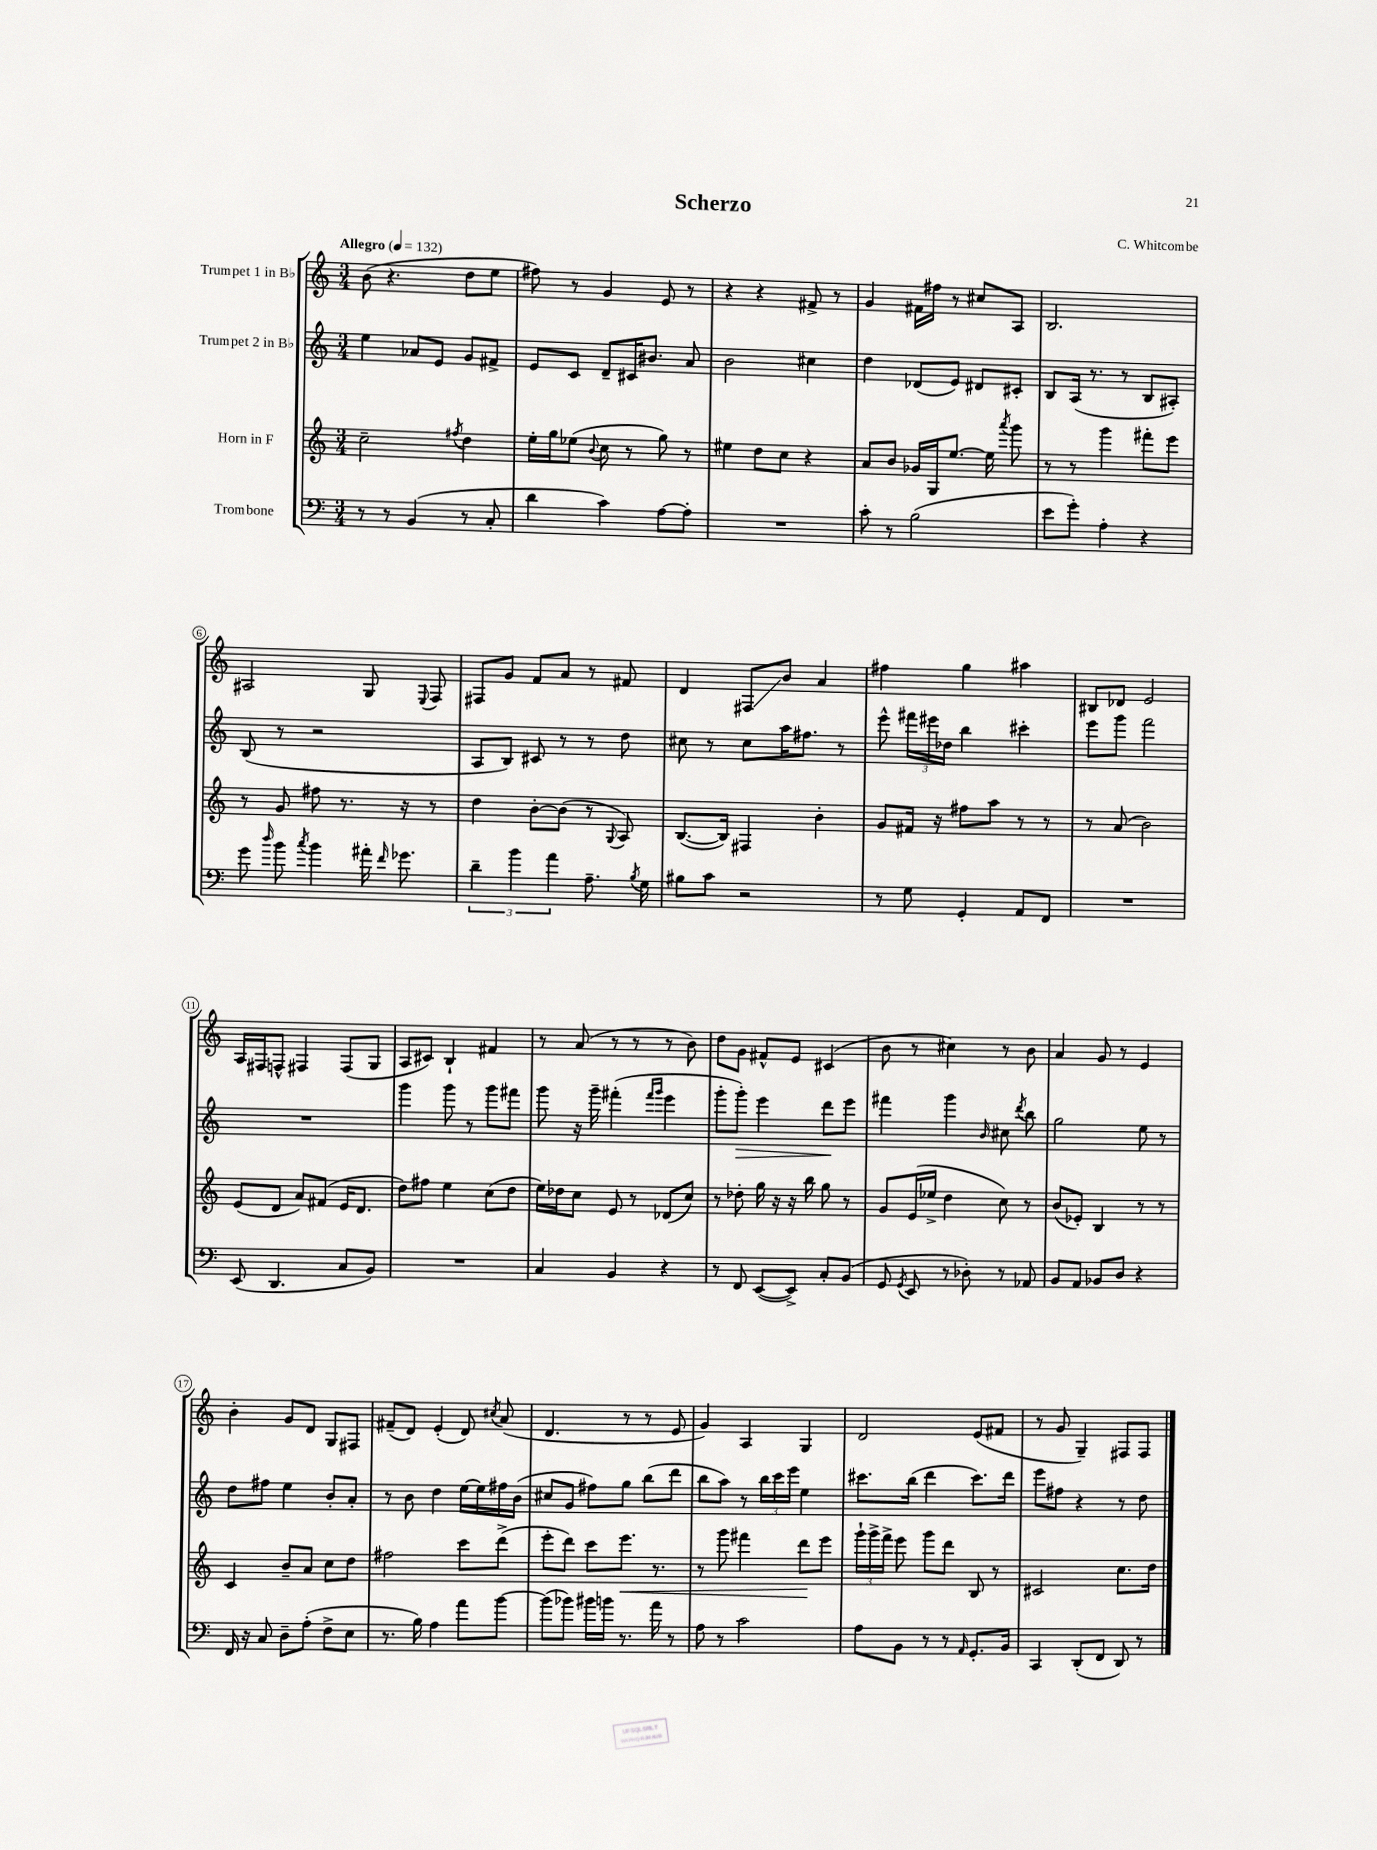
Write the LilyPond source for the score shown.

\header { title = "Scherzo" composer = "C. Whitcombe" }
<<
\new StaffGroup <<
\new Staff = "s0" \with { instrumentName = "Trumpet 1 in Bb" } {
    \clef treble \key c \major \numericTimeSignature \time 3/4 \tempo "Allegro" 4 = 132
    \autoBeamOff b'8( r4. d''8[ e''8] |
    fis''8) r8 g'4 e'8 r8 |
    r4 r4 fis'8-> r8 |
    g'4 fis'16[ fis''16] r8 cis''8[ a8] |
    b2. |
    ais2 g8 \appoggiatura { e8 } f8 |
    fis8[ g'8] f'8[ a'8] r8 fis'8 |
    d'4 fis8[\glissando b'8] a'4 |
    fis''4 g''4 ais''4 |
    bis8[ des'8] e'2 |
    a16[ fis16 f8]-^ fis4 fis8[( g8] |
    a8[ cis'8]) b4-! fis'4 |
    r8 a'8( r8 r8 r8 b'8) |
    d''8[ g'8] fis'8[-^ e'8] cis'4( |
    b'8 r8 cis''4) r8 b'8 |
    a'4 g'8 r8 e'4 |
    b'4-. g'8[ d'8] g8[ fis8] |
    fis'8[--( d'8]) e'4-.( d'8) \acciaccatura { cis''8 } a'8( |
    d'4. r8 r8 e'8 |
    g'4) a4 g4 |
    d'2 e'8[( fis'8] |
    r8 g'8 g4--) fis8[ fis8] \bar "|." |
}
\new Staff = "s1" \with { instrumentName = "Trumpet 2 in Bb" } {
    \clef treble \key c \major \numericTimeSignature \time 3/4
    \autoBeamOff e''4 aes'8[ e'8] g'8[ fis'8]-> |
    e'8[ c'8] d'8[-- cis'16 bis'8.] a'8 |
    b'2 cis''4 |
    d''4 des'8[( e'8]) dis'8[ cis'8]-. |
    b8[ a16]( r8. r8 b8[ ais8]-.) |
    b8( r8 r2 |
    a8[ b8]) cis'8 r8 r8 d''8 |
    cis''8 r8 cis''8[ a''16 fis''8.] r8 |
    e'''8-^ \tuplet 3/2 { fis'''16[ eis'''16 des''16] } b''4 cis'''4-. |
    e'''8[ g'''8] f'''2 |
    R2. |
    g'''4 g'''8 r8 g'''8[ fis'''8] |
    g'''8 r16 g'''16-- fis'''4-.( \grace { fis'''16[ g'''16] } e'''4 |
    g'''8[-. g'''8]-.\>) e'''4 d'''8[\! e'''8] |
    fis'''4 g'''4 \grace { b'16 } cis''8 \acciaccatura { d'''8 } b''8 |
    g''2 e''8 r8 |
    d''8[ fis''8] e''4 b'8[-. a'8]-. |
    r8 b'8 d''4 e''16[~ e''16 fis''16 b'16]( |
    cis''8[ g'8] fis''8[) g''8] b''8[( d'''8] |
    b''8[ a''8]) r8 \tuplet 3/2 { b''16[ c'''16 e'''16] } e''4 |
    cis'''8.[ b''16]( d'''4 cis'''8.[) d'''16] |
    e'''8[ fis''8] r4 r8 d''8 \bar "|." |
}
\new Staff = "s2" \with { instrumentName = "Horn in F" } {
    \clef treble \key c \major \numericTimeSignature \time 3/4
    \autoBeamOff c''2-- \acciaccatura { fis''8 } d''4 |
    e''16[-. g''16 ees''8]( \appoggiatura { b'8 } c''8 r8 g''8) r8 |
    eis''4 d''8[ c''8] r4 |
    a'8[ b'8] ges'16[ g16 e''8.]~ e''16 \acciaccatura { a'''8 } g'''8 |
    r8 r8 g'''4 fis'''8[-. e'''8] |
    r8 g'8 fis''8 r8. r16 r8 |
    d''4 b'8[~-. b'8]( r8 \appoggiatura { g8 } a8) |
    b8.[~( b16]) fis4 b'4-. |
    g'8[ fis'16] r16 fis''8[ a''8] r8 r8 |
    r8 a'8( b'2) |
    e'8[( d'8] a'8[) fis'8]( e'16[ d'8.] |
    d''8[) fis''8] e''4 c''8[( d''8] |
    e''16[) des''16 c''8] e'8 r8 des'8[( c''8]) |
    r8 des''8-. g''16 r16 r16 b''16 g''8 r8 |
    g'8[ e'16( ees''16]-> d''4 c''8) r8 |
    b'8[( ees'8]-.) b4 r8 r8 |
    c'4 b'8[-- a'8] c''8[ d''8] |
    fis''2 c'''8[ d'''8]->( |
    e'''8[-. d'''8]) c'''8[ e'''8.]\< r8. |
    r8 g'''8 fis'''4 d'''8[\! e'''8] |
    \tuplet 3/2 { g'''16[-! g'''16-> f'''16]-> } e'''8 g'''8[ d'''8] b8 r8 |
    cis'2 c''8.[ d''16] \bar "|." |
}
\new Staff = "s3" \with { instrumentName = "Trombone" } {
    \clef bass \key c \major \numericTimeSignature \time 3/4
    \autoBeamOff r8 r8 b,4( r8 c8-. |
    d'4 c'4) a8[~ a8]-. |
    R2. |
    c'8-. r8 b2( |
    e'8[ g'8]-.) a4-. r4 |
    g'8 \grace { d''16 } b'8 \acciaccatura { c''8 } b'4 ais'16-. \grace { f'16 } ges'8. |
    \tuplet 3/2 { d'4-- b'4 a'4 } a8.-- \acciaccatura { b8 } g16 |
    bis8[ c'8] r2 |
    r8 g8 g,4-. a,8[ f,8] |
    R2. |
    e,8( d,4. c8[ b,8]) |
    R2. |
    c4 b,4 r4 |
    r8 f,8 e,8[~( e,8]->) c8[-. b,8]( |
    g,8 \acciaccatura { g,8 } e,8 r8 des8-.) r8 aes,8 |
    b,8[ a,8] bes,8[ d8] r4 |
    f,16 r16 c8 d8[-- a8]-.( f8[-> e8] |
    r8. b16) a4 a'8[ b'8]~ |
    b'8[( bes'8]) bis'16[ b'16] r8. a'16 r8 |
    a8 r8 c'2 |
    a8[ b,8] r8 r8 \grace { a,16 } g,8.[-. b,16] |
    c,4 d,8[-.( f,8] d,8) r8 \bar "|." |
}
>>
>>
\layout { \context { \Score \override BarNumber.stencil = #(make-stencil-circler 0.1 0.3 ly:text-interface::print) } }
